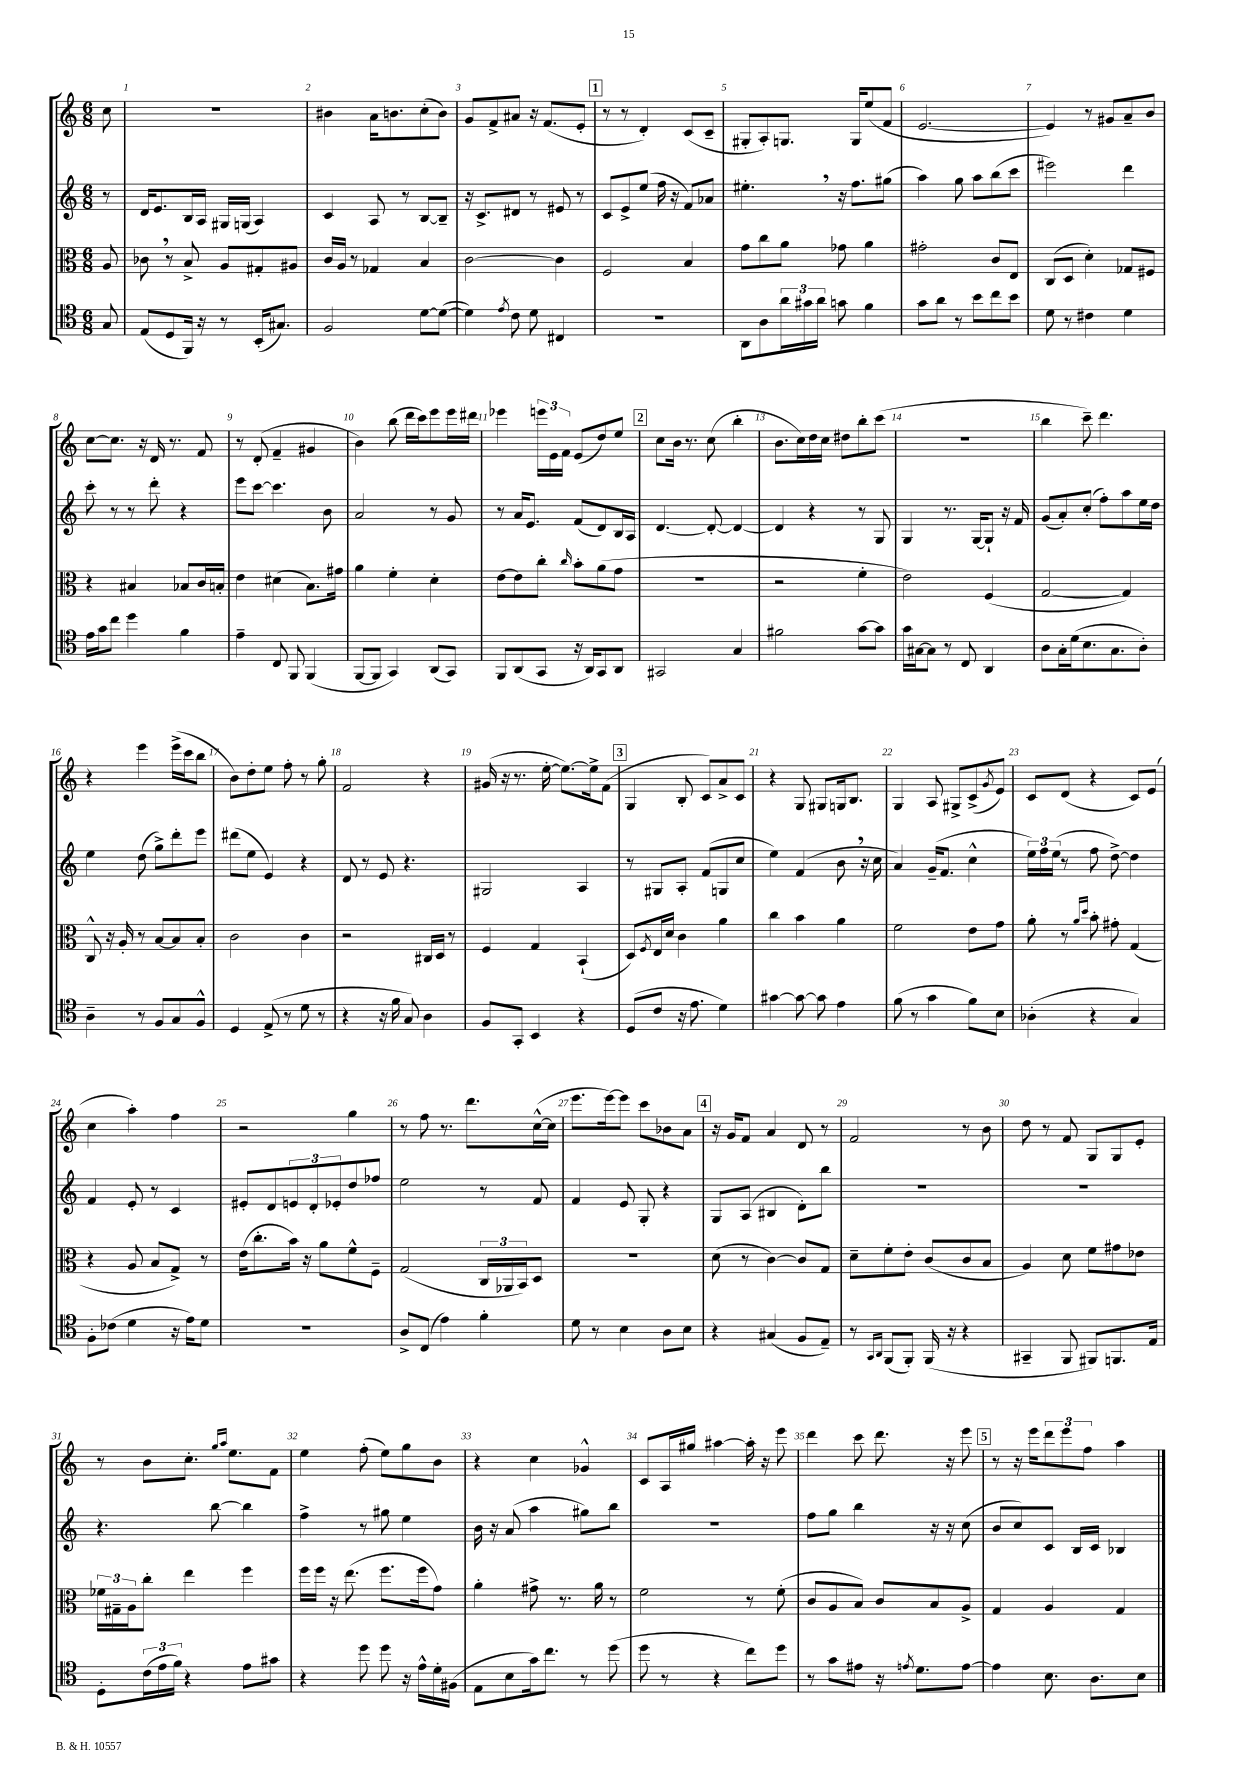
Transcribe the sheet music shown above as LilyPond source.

<<
\new StaffGroup <<
\new Staff = "s0" {
    \clef treble \key c \major \numericTimeSignature \time 6/8 \partial 8
    c''8 |
    R2. |
    bis'4 a'16 b'8. c''8-.( b'8) |
    g'8 f'8-> ais'8 r16 f'8.( e'8-. |
    \mark \markup { \box "1" } r8 r8 d'4-.) c'8( c'8-- |
    gis8-. a8-.) g8. g16 e''8( f'8 |
    e'2.~ |
    e'4) r8 gis'8 a'8-- b'8 |
    c''8~ c''8. r16 d'16 r8. f'8 |
    r8 d'8-.( f'4-- gis'4 |
    b'4) b''8( d'''16 c'''16) e'''8 e'''16 dis'''16 |
    ees'''4 \tuplet 3/2 { e'''16 e'16 f'16 } e'8( d''8) e''8 |
    \mark \markup { \box "2" } c''8 b'16 r8. c''8( b''4-. |
    b'8. c''16) d''16 c''16 dis''8 b''8-. c'''8( |
    R2. |
    b''4 c'''8--) d'''4. |
    r4 e'''4 e'''16->( c'''16 b''8 |
    b'8) d''8-. e''8 f''8-. r8 g''8-. |
    f'2 r4 |
    gis'16( r16 r8. e''16~-. e''8.~) e''16-> f'8( |
    \mark \markup { \box "3" } g4 b8-. c'8) a'8-> c'8 |
    r4 g8 gis8 g16 b8. |
    g4 a8 gis8-> c'8->( \acciaccatura { g'8 } e'8) |
    c'8 d'8( r4 c'8) e'8( |
    c''4 a''4-.) f''4 |
    r2 g''4 |
    r8 f''8 r8. d'''8. c''16~-^( c''16 |
    e'''8. e'''16~) e'''8 c'''8 bes'8 a'8 |
    \mark \markup { \box "4" } r16 g'16 f'8 a'4 d'8 r8 |
    f'2 r8 b'8 |
    d''8 r8 f'8 g8 g8 e'8-. |
    r8 b'8 c''8.-. \grace { g''16 a''16 } e''8. f'8 |
    e''4 f''8-.( e''8) g''8 b'8 |
    r4 c''4 ges'4-^ |
    c'8 a16 gis''16 ais''4~ ais''16-. r16 e'''8 |
    d'''4 c'''8 d'''8. r16 e'''8 |
    \mark \markup { \box "5" } r8 r16 e'''16 \tuplet 3/2 { d'''8 e'''8 f''8 } a''4 \bar "|." |
}
\new Staff = "s1" {
    \clef treble \key c \major \numericTimeSignature \time 6/8 \partial 8
    r8 |
    d'16 e'8. b16 a16 gis16 g16( a4) |
    c'4 a8 r8 b8~ b8-- |
    r16 c'8.-> dis'8 r8 eis'8 r8 |
    \mark \markup { \box "1" } c'8 e'8-> e''8( f''16 r16 f'8) aes'8 |
    eis''4.-. \breathe r16 f''8. gis''8( |
    a''4) g''8 a''8 b''8( c'''8 |
    eis'''2) d'''4 |
    c'''8-. r8 r8 d'''8-. r4 |
    e'''8 c'''8~ c'''4. b'8 |
    a'2 r8 g'8 |
    r8 a'16 e'8. f'8( d'8) b16 a16 |
    \mark \markup { \box "2" } d'4.~ d'8~-. d'4~ |
    d'4 r4 r8 g8 |
    g4 r8. g16~ g8-! r16 f'16 |
    g'8( a'8-.) c''8-.( f''8-.) a''8 e''16 d''16 |
    e''4 d''8( g''8->) d'''8-. e'''8 |
    dis'''8( e''8 e'4) r4 |
    d'8 r8 e'8 r4. |
    gis2 a4 |
    \mark \markup { \box "3" } r8 gis8 a8-. f'8( g8 c''8 |
    e''4) f'4( b'8 \breathe r16 c''16 |
    a'4) g'16--( f'8. c''4-^ |
    \tuplet 3/2 { e''16) f''16 e''16( } r8 f''8 d''8~->) d''4 |
    f'4 e'8-. r8 c'4 |
    eis'8-. d'8 \tuplet 3/2 { e'8 d'8-. ees'8-. } d''8 fes''8 |
    e''2 r8 f'8 |
    f'4 e'8 g8-. r4 |
    \mark \markup { \box "4" } g8 a8( bis4 d'8-.) b''8 |
    R2. |
    R2. |
    r4. b''8~ b''4 |
    f''4-> r8 gis''8 e''4 |
    b'16 r16 a'8( a''4 gis''8) b''8 |
    R2. |
    f''8 g''8 b''4 r16 r16 c''8( |
    \mark \markup { \box "5" } b'8 c''8) c'8 b16 c'16 bes4 \bar "|." |
}
\new Staff = "s2" {
    \clef alto \key c \major \numericTimeSignature \time 6/8 \partial 8
    a8 |
    ces'8 \breathe r8 b8-> a8 gis8-. ais8 |
    c'16 a16 r8 ges4 b4 |
    c'2~ c'4 |
    \mark \markup { \box "1" } f2 b4 |
    g'8 c''8 a'8 ges'8 a'4 |
    gis'2-. c'8 e8 |
    c8( d8 d'4-.) ges8 fis8 |
    r4 bis4 bes8 c'16 b16-. |
    e'4 dis'4( b8.) gis'16 |
    a'4 f'4-. d'4-. |
    e'8~ e'8 c''8-. \grace { c''16 } b'8-. a'8( g'8 |
    \mark \markup { \box "2" } r2. |
    r2 f'4-. |
    e'2) f4( |
    g2~ g4) |
    c8-^ r16 a16-. r8 b8~ b8 b8-. |
    c'2 c'4 |
    r2 cis16 d16 r8 |
    f4 g4 b,4-!( |
    \mark \markup { \box "3" } d8) \acciaccatura { f8 } e16 d'16 c'4 a'4 |
    c''4 b'4 a'4 |
    f'2 e'8 g'8 |
    a'8-. r8 \grace { a'16 d''16 } b'8-. gis'8-. g4( |
    r4 a8 b8 g8->) r8 |
    e'16( c''8.-. b'16) r16 a'8 f'8-^ f8-- |
    g2( \tuplet 3/2 { c16 aes,16 b,16) } d8 |
    R2. |
    \mark \markup { \box "4" } d'8( r8 c'4~) c'8 g8 |
    d'8-- f'8-. e'8-. c'8( c'8 b8 |
    a4) d'8 f'8 gis'8 ees'8 |
    \tuplet 3/2 { fes'16 gis16-- a16 } c''8-. e''4 f''4 |
    f''16 f''16 r16 e''8.( f''8. f''16 g'8) |
    a'4-. gis'8-> r8. a'16 r8 |
    f'2 r8 f'8-.( |
    c'8 a8 b8) c'8 b8 a8-> |
    \mark \markup { \box "5" } g4 a4 g4 \bar "|." |
}
\new Staff = "s3" {
    \clef tenor \key c \major \numericTimeSignature \time 6/8 \partial 8
    g8 |
    e8( d8 f,16) r16 r8 b,16-.( gis8.) |
    f2 d'8~ d'8~( |
    d'4) \acciaccatura { e'8 } c'8 d'8 cis4 |
    \mark \markup { \box "1" } R2. |
    a,8 a8 \tuplet 3/2 { a'16 gis'16 a'16 } g'8 f'4 |
    g'8 a'8 r8 b'8 c''8 b'8 |
    d'8 r8 cis'4 d'4 |
    e'16 g'16 c''8 d''4 f'4 |
    e'4-- c8 f,8 f,4( |
    f,8~ f,8 g,4) a,8( g,8) |
    f,8 a,8( g,8 r16 a,16) g,8 a,8 |
    \mark \markup { \box "2" } gis,2 g4 |
    fis'2 g'8~ g'8 |
    g'16 gis16~ gis8 r8 c8 a,4 |
    a8 g16-. d'16( b8. g8. a8-.) |
    a4-- r8 f8 g8 f8-^ |
    d4 e8->( r8 d'8 r8 |
    r4 r16 f'16 g8) a4 |
    f8 g,8-. b,4 r4 |
    \mark \markup { \box "3" } d8( c'8 r16 e'8. d'4) |
    gis'4~ gis'8~ gis'8 e'4 |
    f'8( r8 g'4 f'8) b8 |
    aes4-.( r4 g4) |
    f8-. ces'8( d'4 r16 e'16) d'8 |
    R2. |
    a8-> c8( e'4) f'4-. |
    d'8 r8 b4 a8 b8 |
    \mark \markup { \box "4" } r4 gis4( f8 e8--) |
    r8 \grace { g,16 a,16 } f,8( f,8-.) f,16( r16 r4 |
    gis,4-- f,8 fis,8) f,8. e16 |
    d8-. \tuplet 3/2 { c'16( e'16 f'16) } r4 e'8 gis'8 |
    r4 d''8 d''8 r16 e'16-^ d'16-. fis16( |
    e8 b8 g'16) c''8. r8 d''8( |
    d''8 r8 r4 c''8) d''8 |
    r8 g'8 eis'8 r16 \acciaccatura { e'8 } d'8. e'8~ |
    \mark \markup { \box "5" } e'4 b8. a8. b8 \bar "|." |
}
>>
>>
\layout { \context { \Score \override BarNumber.break-visibility = ##(#f #t #t) barNumberVisibility = #all-bar-numbers-visible } }
